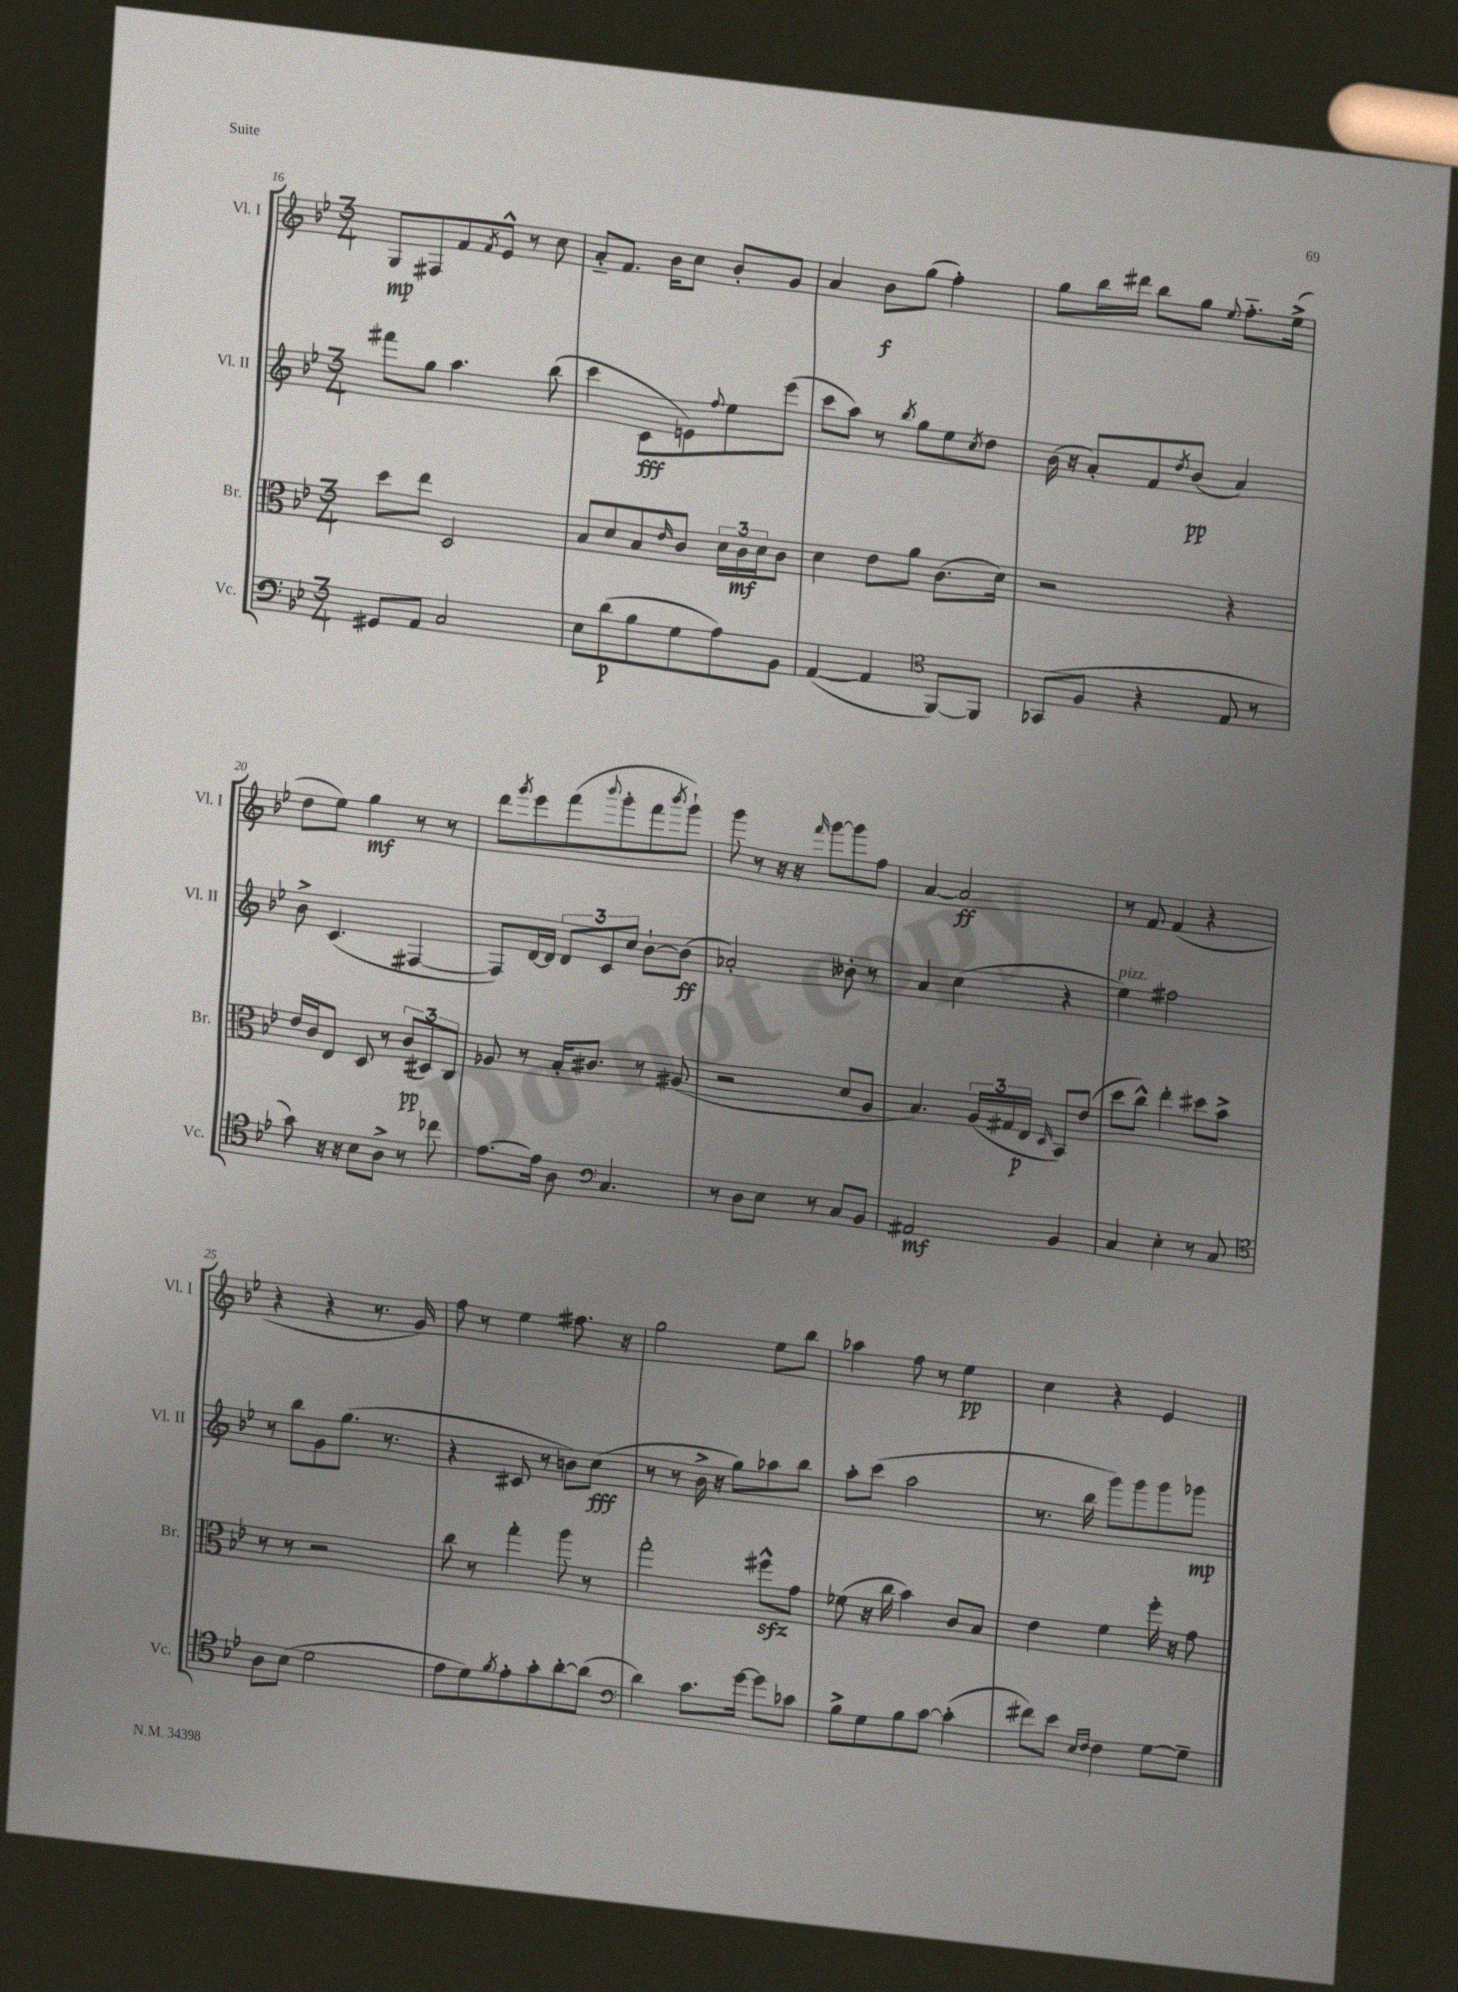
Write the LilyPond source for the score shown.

<<
\new StaffGroup <<
\new Staff = "s0" \with { instrumentName = "Vl. I" shortInstrumentName = "Vl. I" } {
    \clef treble \key bes \major \numericTimeSignature \time 3/4
    g8\mp fis8 f'8 \acciaccatura { f'8 } ees'8-^ r8 c''8 |
    a'8-_ f'8. bes'16 c''8 bes'8-. g'8 |
    a'4 bes'8\f g''8( f''4-.) |
    g''8 bes''16 dis'''16 bes''8 g''8 \appoggiatura { ees''8 } f''8.-_ ees''16->( |
    d''8 ees''8) g''4\mf r8 r8 |
    d'''8 \acciaccatura { g'''8 } ees'''8 f'''8( \appoggiatura { bes'''8 } g'''8-. f'''8 \acciaccatura { bes'''8 } g'''8-!) |
    g'''8 r8 r16 r16 \grace { f'''16 } g'''8~ g'''8 f''8 |
    a'4~ a'2\ff |
    r8 f'8 f'4( r4 |
    r4 r4 r8. g'16) |
    f''8 r8 ees''4 fis''8. r16 |
    g''2 ees''8 bes''8 |
    aes''4 f''8 r8 ees''4\pp |
    c''4 r4 ees'4 \bar "|." |
}
\new Staff = "s1" \with { instrumentName = "Vl. II" shortInstrumentName = "Vl. II" } {
    \clef treble \key bes \major \numericTimeSignature \time 3/4
    fis'''8 g''8 a''4. bes''8( |
    c'''4 c'8\fff e'8) \appoggiatura { f''8 } ees''8 ees'''8( |
    c'''8 a''8) r8 \acciaccatura { bes''8 } g''8 ees''8 \acciaccatura { c''8 } d''8 |
    bes'16( r16 a'8-.) f'8 \acciaccatura { d''8 } bes'8\pp( a'4) |
    bes'8-> c'4.( fis4~ |
    fis8) d'16~ d'16 \tuplet 3/2 { d'8 c'8 c''8 } bes'8~-! bes'8\ff( |
    aes'2-.) beses'8-. r8 |
    a'4 c''4( r4 |
    ees''4^\markup { \italic "pizz." }) fis''2 |
    r8 bes''8 g'8 g''8.( r8. |
    r4 cis'8 r8 b'8) c''8\fff( |
    r8 r8 bes'16-> r16 g''8) aes''8 bes''8 |
    a''8-. c'''8( a''2 |
    r8. bes''16 g'''8) g'''8 g'''8 ges'''8\mp \bar "|." |
}
\new Staff = "s2" \with { instrumentName = "Br." shortInstrumentName = "Br." } {
    \clef alto \key bes \major \numericTimeSignature \time 3/4
    d''8 ees''8 d2 |
    bes8 d'8 bes8 \grace { ees'16 } c'8 \tuplet 3/2 { d'16 c'16\mf d'16 } c'8 |
    d'4 ees'8 a'8 c'8.( d'16) |
    r2 r4 |
    ees'16 c'16 ees8 d8 r8 \tuplet 3/2 { c'8\pp( dis8) c8 } |
    aes8 r8 bes16-. cis'8. r8 ais8( |
    r2 d'8 a8 |
    bes4.) \tuplet 3/2 { a16( gis16 ees16\p } \grace { d16 } bes,8) ees'8( |
    d''8 c''8-^) ees''4-. dis''8 bes'8-> |
    r8 r8 r2 |
    c''8 r8 g''4-. a''8 r8 |
    g''2-. fis''8-^\sfz g'8 |
    fes'8( r16 c''16 bes'4) c'8 bes8 |
    ees'4 f'4 f''16-. r16 g'8 \bar "|." |
}
\new Staff = "s3" \with { instrumentName = "Vc." shortInstrumentName = "Vc." } {
    \clef bass \key bes \major \numericTimeSignature \time 3/4
    gis,8 a,8 c2 |
    ees8 d'8\p( bes8 g8 a8) bes,8 |
    a,4~( a,4 \clef tenor f,8~) f,8 |
    ges,8( f8 r4 ees8 r8 |
    g'8) r16 r16 bes8 a8-> r8 ces''8 |
    ees'8.~ ees'16 a8 \clef bass c4. |
    r8 d8 ees8 r8 c8 bes,8 |
    ais,2\mf bes,4 |
    c4 ees4-. r8 c8 |
    \clef tenor a8 bes8( d'2 |
    ees'8 d'8) \acciaccatura { f'8 } ees'8-. g'8-. a'8~-. a'8( |
    \clef bass d'4) c'8. g'16~ g'8 ces'8 |
    bes8-> g8 bes8 c'8~ c'4-.( |
    fis'8) ees'8 \grace { ees16 f16 } f4 g8~ g8-- \bar "|." |
}
>>
>>
\layout { \context { \Score currentBarNumber = #16 } }
